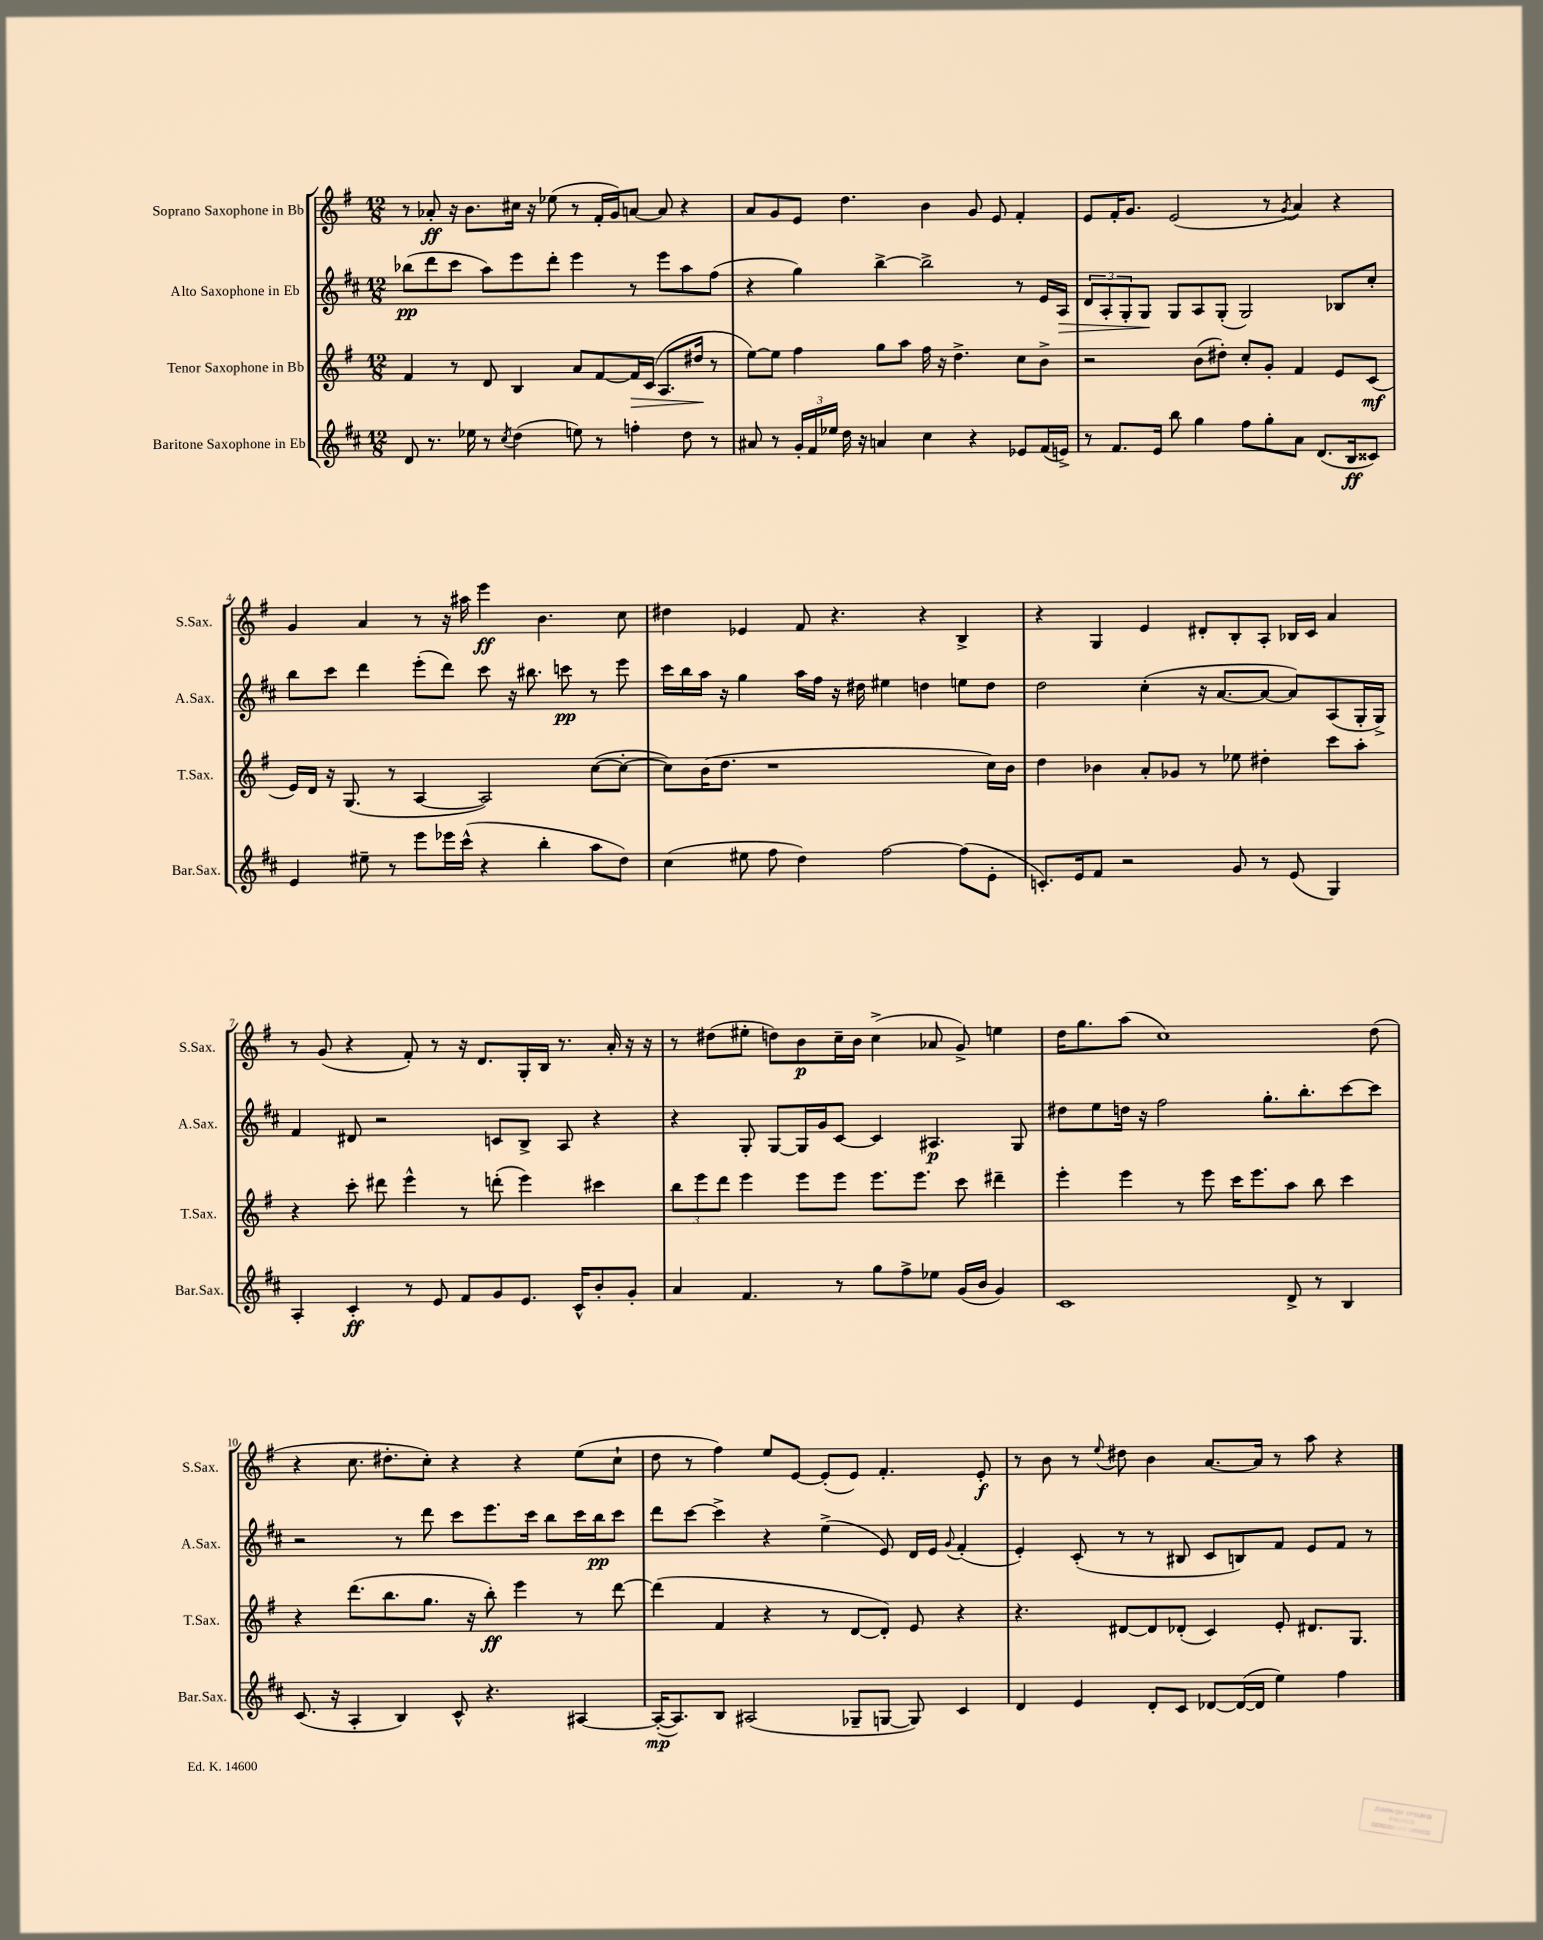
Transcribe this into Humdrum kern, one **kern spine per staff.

**kern	**kern	**kern	**kern
*staff4	*staff3	*staff2	*staff1
*clefG2	*clefG2	*clefG2	*clefG2
*k[f#c#]	*k[f#]	*k[f#c#]	*k[f#]
*M12/8	*M12/8	*M12/8	*M12/8
8d	4f#	(8bb-	8r
8.r	.	8ddd	8a-'
.	8r	8ccc#	16r
16ee-	.	.	8.b
8r	8d	8aa)	.
8qcc#	.	.	.
(4dd	4B	8eee	16cc#
.	.	.	16r
.	.	8ddd'	(8ee-
8ee)	8a	4eee	8r
8r	[8f#	.	16f#'
.	.	.	16g)
4ff'	16f#]	8r	[8a
.	(16c	.	.
.	8.A	8eee	8a]
8dd	.	8aa	4r
.	16dd#	.	.
8r	8r	(8ff#	.
=	=	=	=
8a#	[8ee)	4r	8a
8r	8ee]	.	8g
24g'	4ff#	4gg)	8e
24f#	.	.	.
24ee-	.	.	.
16dd	.	.	4.dd
16r	.	.	.
4a	8gg	[4bb^	.
.	8aa	.	.
4cc#	16ff#	2bb^]	4b
.	16r	.	.
.	4.dd^	.	.
4r	.	.	8g
.	.	.	8e
8e-	8cc	8r	4f#'
(16f#	8b^	16e	.
16e^)	.	16A	.
=	=	=	=
8r	2r	12d	8e
.	.	12A'	.
8.f#	.	.	16f#'
.	.	12G'	.
.	.	.	8.g
.	.	8G	.
16e	.	.	.
8bb	.	8G	(2e
4gg	(8b	8A	.
.	8dd#')	(8G'	.
8ff#	8cc'	2G)	.
8gg'	8g'	.	8r
.	.	.	8qg
8a	4f#	.	4a)
(8.d	.	.	.
.	8e	8B-	4r
16B	.	.	.
8c##)	(8c	8cc#'	.
=	=	=	=
4e	16e)	8bb	4g
.	16d	.	.
.	16r	8ccc#	.
.	(8.G	.	.
8ee#~	.	4ddd	4a
8r	8r	.	.
8eee	[4A	(8eee'	8r
16eee-	.	8ddd)	16r
(16ccc#^^	.	.	16aa#
4r	2A])	8ccc#	4eee
.	.	16r	.
.	.	8.bb#	.
4bb'	.	.	4.b
.	.	8ccc	.
8aa	([8cc	8r	.
8dd)	8cc'_	8eee	8cc
=	=	=	=
(4cc#	8cc])	16ccc#	4dd#
.	.	16bb	.
.	(16b	16aa	.
.	8.dd	16r	.
8ee#	.	4gg	4e-
8ff#	1r	.	.
4dd)	.	16aa	8f#
.	.	16ff#	.
.	.	16r	4.r
.	.	16dd#	.
[2ff#	.	4ee#	.
.	.	4dd	4r
(8ff#]	.	8ee	4B^
8e'	16cc)	8dd	.
.	16b	.	.
=	=	=	=
8.c')	4dd	2dd	4r
16e	.	.	.
8f#	4b-	.	4G
2r	.	.	.
.	8a'	(4cc#'	4e
.	8g-	.	.
.	8r	16r	8d#'
.	.	[8.a	.
8g	8ee-	.	8B'
8r	4dd#'	8a_	8A'
(8e	.	8a])	16B-
.	.	.	16c
4G)	8ccc	(8A	4a
.	8aa'	16G'	.
.	.	16G^)	.
=	=	=	=
4A'	4r	4f#	8r
.	.	.	(8g
4c#'	8ccc'	8d#	4r
.	8ddd#	2r	.
8r	4eee^^	.	8f#')
8e	.	.	8r
8f#	8r	.	16r
.	.	.	8.d
8g	(8ddd'	8c	.
8.e	4eee)	8B^	16G'
.	.	.	16B
.	.	8A	8.r
16c#^^	.	.	.
8b'	4ccc#	4r	.
.	.	.	16a'
8g'	.	.	16r
.	.	.	16r
=	=	=	=
4a	12bb	4r	8r
.	12eee	.	.
.	.	.	(8dd#
.	12ddd	.	.
4.f#	4eee	8G'	8ee#'
.	.	[8G	8dd)
.	8eee	16G]	8b
.	.	16g	.
8r	8eee	[8c#	16cc~
.	.	.	16b
8gg	8.eee	4c#]	(4cc^
8ff#^	.	.	.
.	8.eee	.	.
8ee-	.	4.A#	8a-
(16g	8ccc	.	8g^)
16b	.	.	.
4g)	4ddd#~	.	4ee
.	.	8G	.
=	=	=	=
1c#	4eee'	8dd#	16dd
.	.	.	8.gg
.	.	8ee	.
.	4eee	16dd	(8aa
.	.	16r	.
.	.	2ff#	1cc)
.	8r	.	.
.	8eee	.	.
.	16ccc	.	.
.	8.eee	.	.
.	.	8.gg'	.
8d^	8aa	.	.
.	.	8.bb'	.
8r	8bb	.	.
4B	4ccc	[8ccc#	.
.	.	8ccc#]	(8dd
=	=	=	=
(8.c#	4r	2r	4r
16r	.	.	.
4A'	(8.ddd	.	8.cc
.	8.bb	.	8.dd#'
4B)	.	8r	.
.	8.gg	8ddd	8cc')
8c#^^	.	8ccc#	4r
.	16r	.	.
4.r	8bb')	8.eee	.
.	4eee	.	4r
.	.	16ccc#	.
.	.	8bb	.
[4A#	8r	16ccc#	(8ee
.	.	16bb	.
.	[8ddd	8ccc#	8cc`
=	=	=	=
(16A#'_	(4ddd]	8ddd	8dd
8.A#])	.	.	.
.	.	[8ccc#	8r
8B	4f#	4ccc#^]	4ff#)
(2A#	.	.	.
.	4r	4r	8ee
.	.	.	[8e
.	8r	(4ee^	(8e']
8G-~	[8d	.	8e)
[8G	8d'])	8e)	4.f#'
8G])	8e	16d	.
.	.	16e	.
.	.	8qqg	.
4c#	4r	(4f#'	.
.	.	.	8e'
=	=	=	=
4d	4.r	4e')	8r
.	.	.	8b
4e	.	(8c#'	8r
.	.	.	8qqee
.	[8d#	8r	8dd#
8d'	8d#]	8r	4b
8c#	(8d-'	8B#	.
[8d-	4c)	8c#	[8.a
(16d-_	.	8B)	.
16d-]	.	.	16a]
4ee)	8e'	8f#	8r
.	8.d#	8e	8aa
4ff#	.	8f#	4r
.	8.G	.	.
.	.	8r	.
==	==	==	==
*-	*-	*-	*-
